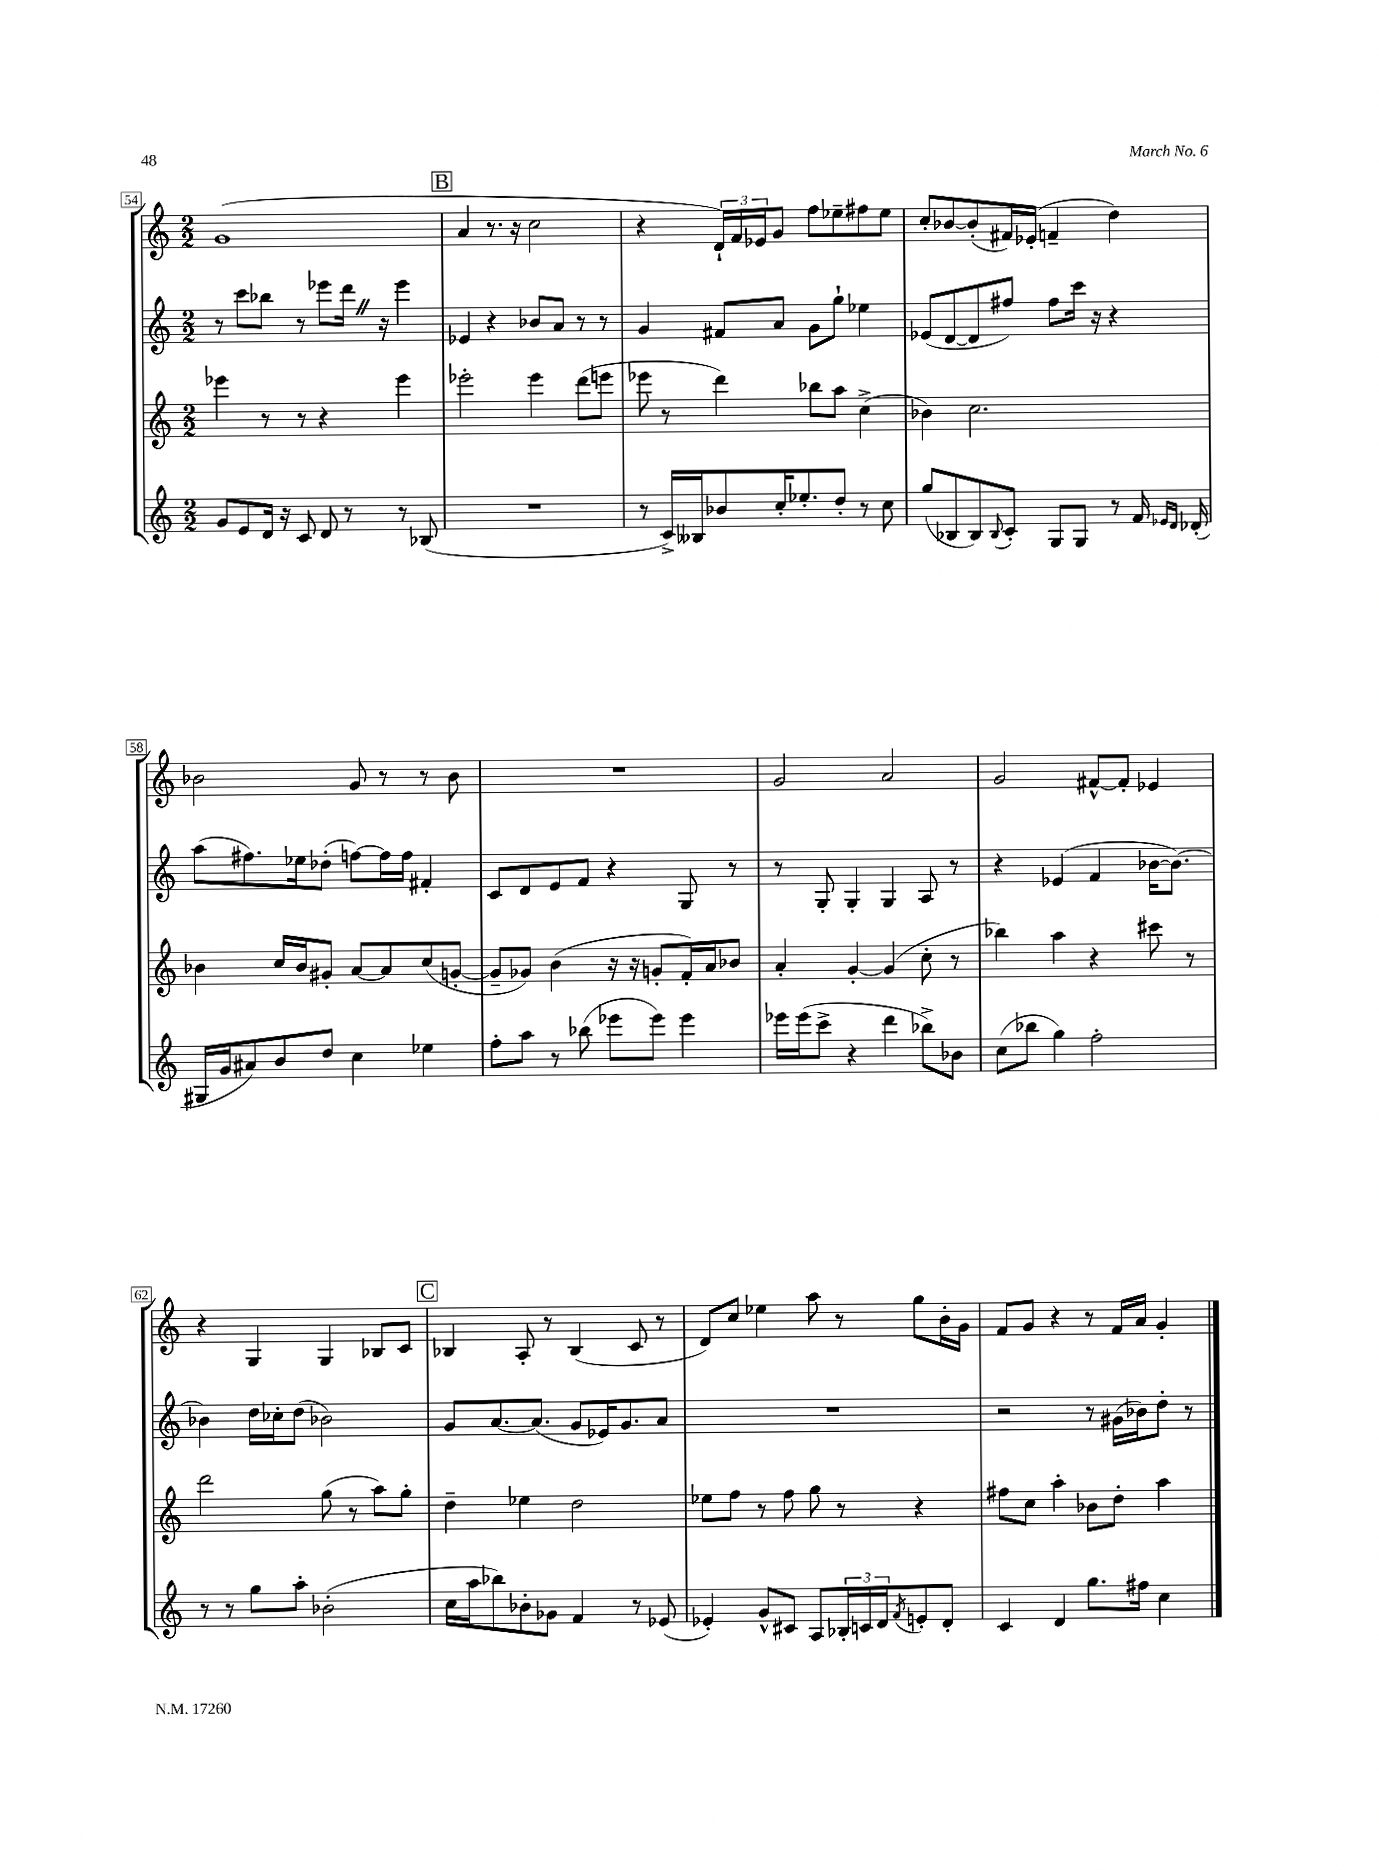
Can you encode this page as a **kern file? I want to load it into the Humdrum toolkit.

**kern	**kern	**kern	**kern
*part4	*part3	*part2	*part1
*staff4	*staff3	*staff2	*staff1
*clefG2	*clefG2	*clefG2	*clefG2
*k[]	*k[]	*k[]	*k[]
*M2/2	*M2/2	*M2/2	*M2/2
=54	=54	=54	=54
8g/L	4eee-X\	8r	(1g
8e/	.	8ccc\L	.
16d/Jk	8r	8bb-X\J	.
16r	.	.	.
8c/	8r	8r	.
8d/	4r	8eee-X\L	.
8r	.	16dddZ\Jk	.
.	.	16r	.
8r	4eee-\	4eee-\	.
(8B-X/	.	.	.
!!LO:REH:place=s1:t=B
=55	=55	=55	=55
1r	2eee-X'\	4e-X/	4a/
.	.	4r	8.r
.	.	.	16r
.	4eee-\	8b-X/L	2cc\
.	.	8a/J	.
.	(8ddd\L	8r	.
.	8eeen\J	8r	.
=56	=56	=56	=56
8r	8eee-X\	4g/	4r
16c^/LL)	8r	.	.
16B--X/J	.	.	.
8b-X/	4ddd\)	8f#X/L	24d`/LL)
.	.	.	24f/
.	.	.	24e-X/J
16cc'/K	.	8a/J	8g/J
8.ee-X'/	.	.	.
.	8bb-X\L	8g\L	8ff\L
8dd'/J	8aa\J	8gg`\J	8ee-X~\
8r	(4cc^\	4ee-X\	8ff#X\
8cc\	.	.	8ee-\J
=57	=57	=57	=57
(8gg/L	4b-X\)	(8e-X/L	8cc'/L
8B-X/	.	[8d/	[8b-X/
8B-/)	2.cc\	8d/]	(8b-'/]
8qqB-/	.	.	.
8c'/J	.	8ff#X/J)	16f#X/L)
.	.	.	(16e-X'/JJ
8G/L	.	8ff#\L	4fn~/
8G/J	.	16ccc\Jk	.
.	.	16r	.
8r	.	4r	4dd\)
16f/	.	.	.
16qqe-X/LL	.	.	.
16qqd/JJ	.	.	.
(16d-X'/	.	.	.
!!LO:LB:g=z
=58	=58	=58	=58
16G#X/LL	4b-X\	(8aa\L	2b-X\
16g/J	.	.	.
8a#X/)	.	8.ff#X\)	.
8b/	16cc/LL	.	.
.	16b-/J	16ee-X\k	.
8dd/J	8g#X'/J	(8dd-X'\J	.
4cc\	[8a/L	[8ffn\L)	8g/
.	8a/]	16ff\L]	8r
.	.	16ff\JJ	.
4ee-X\	(8cc/	4f#X'/	8r
.	[8gn'/J	.	8b-\
=59	=59	=59	=59
8ff'\L	8g~/L]	8c/L	1r
8aa\J	8g-X/J)	8d/	.
8r	(4b\	8e/	.
(8bb-X\	.	8f/J	.
8eee-X\L	16r	4r	.
.	16r	.	.
8eee-\J)	8gn'/L	.	.
4eee-\	16f'/L)	8G/	.
.	16a/J	.	.
.	8b-X/J	8r	.
=60	=60	=60	=60
16eee-X\LL	4a'/	8r	2g/
(16eee-\J	.	.	.
8ccc^\J	.	8G'/	.
4r	[4g'/	4G'/	.
4ddd\	(4g/]	4G/	2a/
8bb-X^\L)	8cc'\	8A/	.
8b-X\J	8r	8r	.
=61	=61	=61	=61
(8cc\L	4bb-X\)	4r	2g/
8bb-X\J	.	.	.
4gg\)	4aa\	(4e-X/	.
2ff'\	4r	4f/	[8f#X^^/L
.	.	.	8f#'/J]
.	8ccc#X\	[16b-X\KL	4e-X/
.	.	8.b-\J_)	.
.	8r	.	.
!!LO:LB:g=z
=62	=62	=62	=62
8r	2ddd\	4b-X\]	4r
8r	.	.	.
8gg\L	.	16dd\LL	4G/
.	.	16cc-X'\J	.
8aa'\J	.	(8dd\J	.
(2b-X'\	(8gg\	2b-X\)	4G/
.	8r	.	.
.	8aa\L)	.	8B-X/L
.	8gg'\J	.	8c/J
!!LO:REH:place=s1:t=C
=63	=63	=63	=63
16cc\LL	4dd~\	8g/L	4B-X/
16aa\J	.	.	.
8bb-X\)	.	[8.a/	.
8b-X'\	4ee-X\	.	8A'/
.	.	(8.a/J]	.
8g-X\J	.	.	8r
4f/	2dd\	8g/L	(4B-/
.	.	16e-X/K)	.
.	.	8.g/	.
8r	.	.	8c/
(8e-X/	.	8a/J	8r
=64	=64	=64	=64
4e-X'/)	8ee-X\L	1r	8d/L)
.	8ff\J	.	8cc/J
8g^^/L	8r	.	4ee-X\
8c#X/J	8ff\	.	.
8A/L	8gg\	.	8aa\
24B-X'/L	8r	.	8r
24cn/	.	.	.
24d/J	.	.	.
8qf/	.	.	.
8en'/	4r	.	8gg\L
8d'/J	.	.	16b'\L
.	.	.	16g\JJ
=65	=65	=65	=65
4c/	8ff#X\L	2r	8f/L
.	8cc\J	.	8g/J
4d/	4aa'\	.	4r
8.gg\L	8b-X\L	8r	8r
.	8dd'\J	(16g#X\LL	16f/LL
16ff#X\Jk	.	16b-X\J)	16a/JJ
4cc\	4aa\	8dd'\J	4g'/
.	.	8r	.
==	==	==	==
*-	*-	*-	*-
